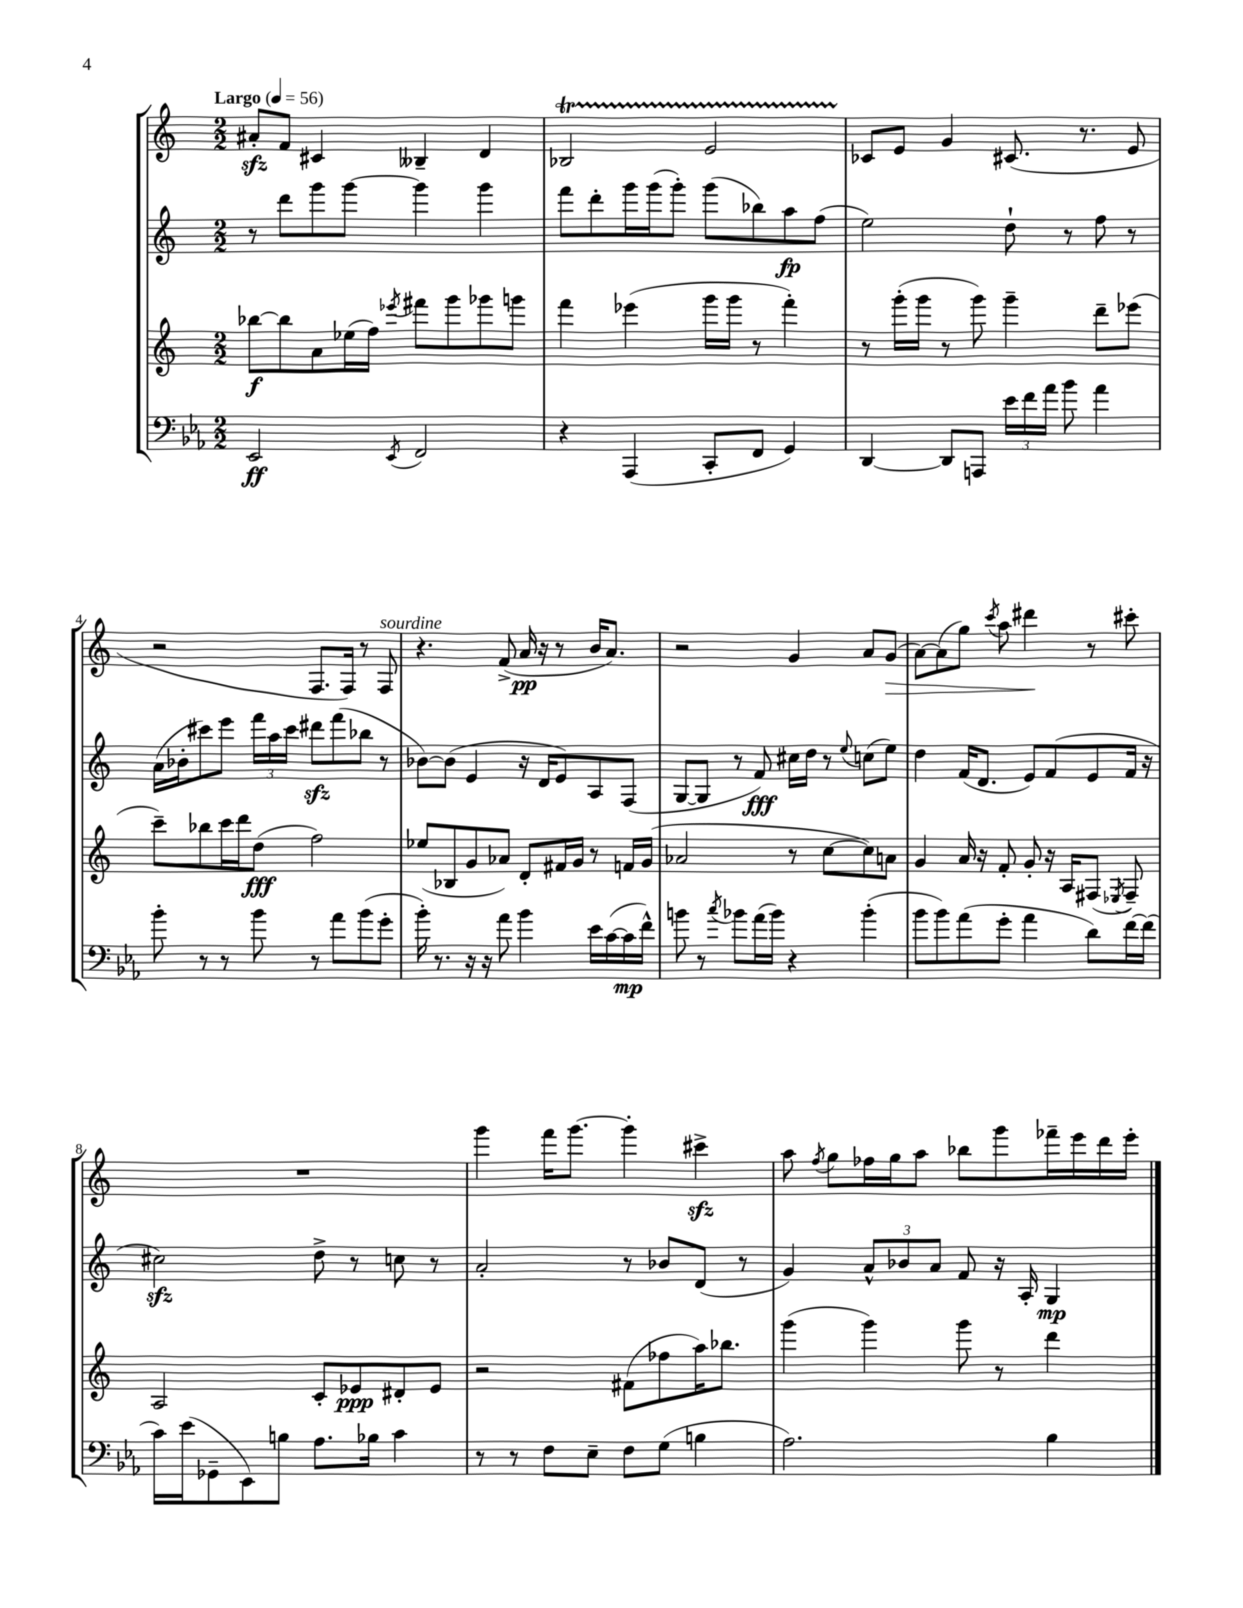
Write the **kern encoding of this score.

**kern	**kern	**kern	**kern
*staff4	*staff3	*staff2	*staff1
*clefF4	*clefG2	*clefG2	*clefG2
*k[b-e-a-]	*k[]	*k[]	*k[]
*M2/2	*M2/2	*M2/2	*M2/2
*MM56	*MM56	*MM56	*MM56
2EE-/	[8bb-\L	8r	8a#'/L
.	8bb-\]	8ddd\L	8f/J
.	8a\	8ggg\	4c#/
.	(16ee-\L	[8ggg\J	.
.	16ff\JJ)	.	.
8qEE-/	8qeee-/	.	.
2FF/	8fff#\L	4ggg\]	4B--~/
.	8ggg\	.	.
.	8ggg-\	4ggg\	4d/
.	8ggg\J	.	.
=	=	=	=
4r	4fff\	8fff\L	2B-/
.	.	8ddd'\	.
(4AAA-/	(4eee-\	16ggg\L	.
.	.	(16ggg\J	.
.	.	8ggg'\J)	.
8CC'/L	16ggg\LL	(8ggg\L	2e/
.	16ggg\JJ	.	.
8FF/J	8r	8bb-\)	.
4GG/)	4fff'\)	8aa\	.
.	.	(8ff\J	.
=	=	=	=
[4DD/	8r	2ee\)	8c-/L
.	(16ggg'\LL	.	8e/J
.	16ggg\JJ	.	.
8DD/]L	8r	.	4g/
8AAA/J	8ggg\)	.	.
24e-\LL	4ggg~\	8dd`\	(8.c#/
24f\	.	.	.
24a-\JJ	.	.	.
8b-\	.	8r	.
.	.	.	8.r
4a-\	8ddd~\L	8ff\	.
.	(8eee-\J	8r	8e/
=	=	=	=
8b-'\	8ccc~\L)	(16a\LL	2r
.	.	16b-'\J	.
8r	8bb-\	8ccc#\)	.
8r	16ccc\L	8eee\J	.
.	16ddd\J	.	.
8b-\	(8dd\J	24fff\LL	.
.	.	24aa\	.
.	.	24ccc#\JJ	.
8r	2ff\)	8ddd#\L	8.F/L
8a-\L	.	(8fff\	.
.	.	.	16F/Jk)
(8b-\	.	8bb-\J	8r
8g'\J	.	8r	8F/
=	=	=	=
16b-'\)	(8ee-/L	[8b-\L)	4.r
8.r	.	.	.
.	8B-/	(8b-\]J	.
16r	8g/	4e/	.
16r	.	.	.
8a-\	8a-/J)	.	(8f^/
4b-\	8d'/L	16r	16a/
.	.	16d/LK	16r
.	16f#/L	8e/)	8r
.	16g/JJ	.	.
16e-\LL	8r	8A/	16b/LK
([16c\	.	.	8.a/J)
16c\]	16f/LL	(8F/J	.
16f^^\JJ)	(16g/JJ	.	.
=	=	=	=
8b\	2a-/	[8G/L	2r
8r	.	8G/]J	.
8qcc/	.	.	.
8b-\L	.	8r	.
(16a-\L	.	8f/)	.
16b-\JJ)	.	.	.
4r	8r	16cc#\LL	4g/
.	.	16dd\JJ	.
.	[8cc\L	8r	.
.	.	8qqee/	.
(4b-'\	8cc\])	(8cc\L	8a/L
.	8a\J	8ee\J)	(8g/J
=	=	=	=
8b-\L	4g/	4dd\	[8a\L)
8b-\)	.	.	(8a\]
(8a-\	16a/	(16f/LK	8gg\J)
.	16r	8.d/J	.
.	.	.	8qccc/
8g'\J	8f'/	.	8aa\
4a-\	8g'/	8e/L)	4ddd#\
.	16r	(8f/	.
.	16A/LK	.	.
8d\L)	(8F#/J	8e/	8r
.	8qE-/	.	.
[16f\L	8F#~/)	16f/Jk	8ccc#'\
(16f\]JJ	.	16r	.
=	=	=	=
16c\LL)	2A/	2cc#\)	1r
(16e-\J	.	.	.
8GG-~\	.	.	.
8EE-\)	.	.	.
8B\J	.	.	.
8.A-\L	8c'/L	8dd^\	.
.	8e-/	8r	.
16B-\Jk	.	.	.
4c\	8d#'/	8cc\	.
.	8e-/J	8r	.
=	=	=	=
8r	2r	2a'/	4ggg\
8r	.	.	.
8F\L	.	.	16fff\LK
.	.	.	[8.ggg\J
8E-~\J	.	.	.
8F\L	(8f#\L	8r	4ggg'\]
(8G\J	8ff-\	8b-/L	.
4B\	16aa\K)	(8d/J	4ccc#^\
.	8.bb-\J	.	.
.	.	8r	.
=	=	=	=
2.A-\)	(4ggg\	4g/)	8aa\
.	.	.	8qff/
.	.	.	8gg\L
.	4ggg\)	12a^^/L	16ff-\L
.	.	.	16gg\J
.	.	12b-/	.
.	.	.	8aa\J
.	.	12a/J	.
.	8ggg\	8f/	8bb-\L
.	8r	16r	8ggg\
.	.	16A'/	.
4B-\	4ddd\	4G/	16fff-~\L
.	.	.	16eee\
.	.	.	16ddd\
.	.	.	16eee'\JJ
==	==	==	==
*-	*-	*-	*-
